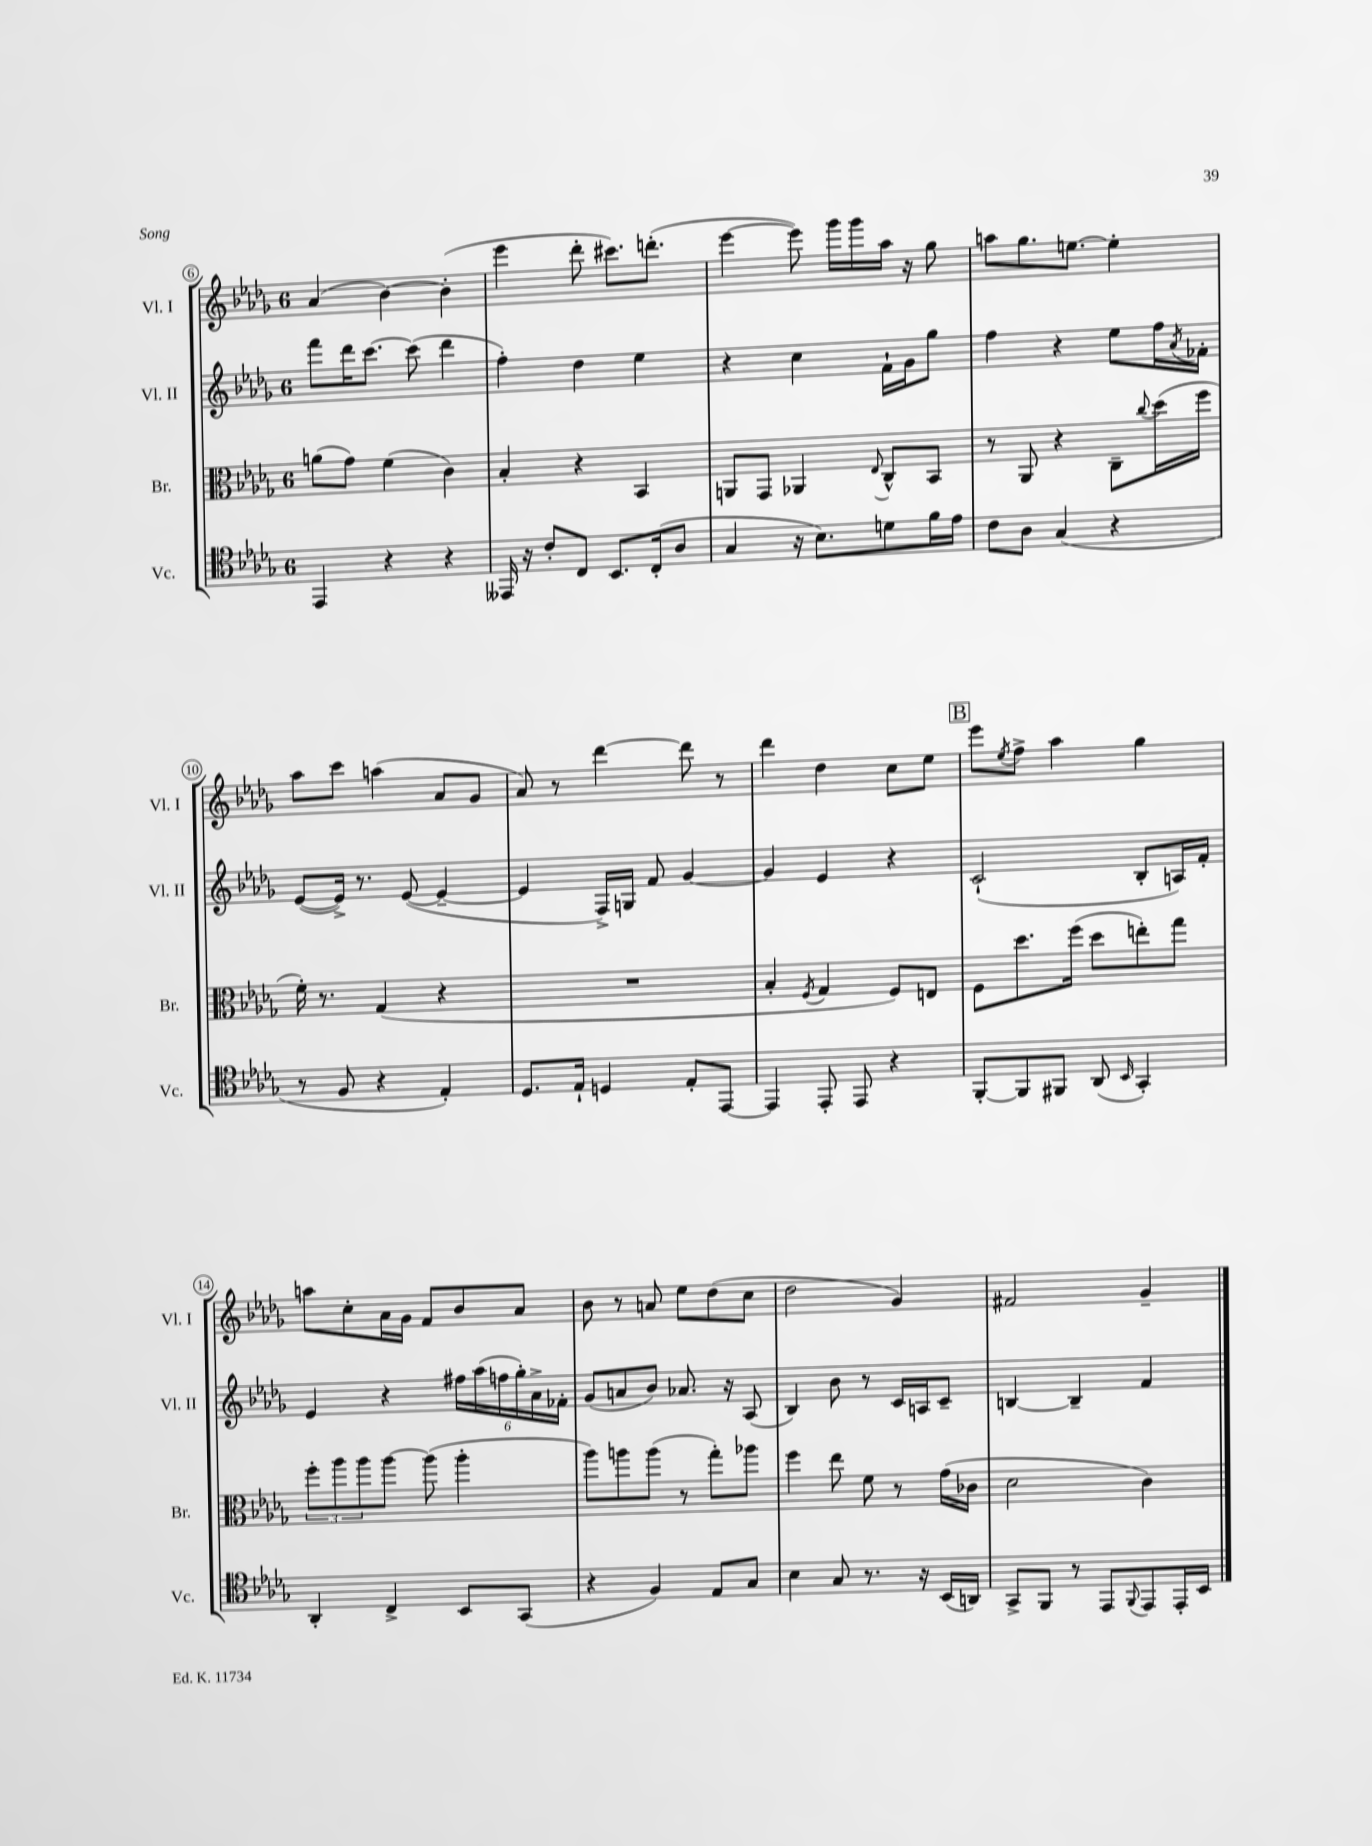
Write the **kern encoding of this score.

**kern	**kern	**kern	**kern
*part4	*part3	*part2	*part1
*staff4	*staff3	*staff2	*staff1
*I"Vc.	*I"Br.	*I"Vl. II	*I"Vl. I
*I'Vc.	*I'Br.	*I'Vl. II	*I'Vl. I
*clefC4	*clefC3	*clefG2	*clefG2
*k[b-e-a-d-g-]	*k[b-e-a-d-g-]	*k[b-e-a-d-g-]	*k[b-e-a-d-g-]
*M6/8	*M6/8	*M6/8	*M6/8
=6	=6	=6	=6
4EE-/	(8an\L	8fff\L	(4a-/
.	8g-\J)	16ddd-\K	.
.	.	[8.ccc\J	.
4r	(4f\	.	[4b-\)
.	.	(8ccc\]	.
4r	4c\)	4ddd-\	(4b-'\]
=7	=7	=7	=7
16EE--X/	4B-'/	4ff'\)	4eee-\
16r	.	.	.
8c'/L	.	.	.
8C/J	4r	4dd-\	8ddd-'\
8.BB-/L	.	.	8.ccc#X\L)
.	4BB-/	4ee-\	.
(16C'/k	.	.	(8.dddn'\J
8A-/J	.	.	.
=8	=8	=8	=8
4G-/	8AAn/L	4r	[4eee-\
.	8GG-/J	.	.
16r	4AA-X/	4cc\	8eee-\])
8.B-\L)	.	.	.
.	.	.	16ggg-\LL
.	.	.	16ggg-\
.	8qqE-/	.	.
8dn\	8C^^/L	16f`\LL	16aa-\JJ
.	.	16g-\J	16r
16f\L	8BB-/J	8gg-\J	8gg-\
16e-\JJ	.	.	.
=9	=9	=9	=9
8c\L	8r	4ff\	8aan\L
8A-\J	8AA-/	.	8.gg-\
(4G-/	4r	4r	.
.	.	.	[8.een\J
4r	8C~\L	8ee-\L	4ee'\]
.	8qqcc/	.	.
.	(16dd-\L	16ff\L	.
.	.	8qa-/	.
.	16ff\JJ	16f-X'\JJ	.
!!LO:LB:g=z
=10	=10	=10	=10
8r	16f'\)	([8e-/L	8aa-\L
.	8.r	.	.
8F/	.	16e-^/Jk])	8ccc\J
.	.	8.r	.
4r	(4G-/	.	(4aan\
.	.	([8e-/	.
4E-'/)	4r	4e-~/_	8a-/L
.	.	.	8g-/J
=11	=11	=11	=11
8.D-/L	2.r	4e-/]	8a-/)
.	.	.	8r
16E-`/Jk	.	.	.
4Dn/	.	16F^/LL)	[4ddd-\
.	.	16Gn/JJ	.
.	.	8f/	.
8E-'/L	.	[4g-/	8ddd-\]
[8EE-/J	.	.	8r
=12	=12	=12	=12
4EE-/]	4B-'/	4g-/]	4ddd-\
.	8qF/	.	.
8EE-'/	4G-/	4e-/	4dd-\
8EE-/	.	.	.
4r	8F/L)	4r	8cc\L
.	8En/J	.	8ee-\J
!!LO:REH:place=s1:t=B
=13	=13	=13	=13
[8FF'/L	8F\L	(2c`/	8eee-\L
.	.	.	8qee-/
8FF/]	8.dd-\	.	8ff^\J
8FF#X/J	.	.	4aa-\
.	(16ff\Jk	.	.
(8AA-/	8dd-\L	.	.
16qqBB-/	.	.	.
4GG-'/)	8een'\)	8B-'/L	4gg-\
.	8gg-\J	16An/L)	.
.	.	16f'/JJ	.
!!LO:LB:g=z
=14	=14	=14	=14
4AA-'/	12ff'\L	4e-/	8aan\L
.	12aa-\	.	.
.	.	.	8cc'\
.	12aa-\	.	.
4C^/	[8aa-\J	4r	16a-\L
.	.	.	16g-\JJ
.	(8aa-\]	.	8f/L
8BB-/L	4aa-'\	24ff#X\LL	8b-/
.	.	(24aa-\	.
.	.	24ffn\	.
(8GG-/J	.	24gg-'\)	8a-/J
.	.	24a-^\	.
.	.	24f-X'\JJ	.
=15	=15	=15	=15
4r	8aa-\L)	(8g-/L	8b-\
.	8aan\	8an/	8r
4F/)	(8aa\J	8b-/J)	8an/
.	8r	8.a-X/	8ee-\L
8E-/L	8gg-'\L)	.	(8dd-\
.	.	16r	.
8G-/J	8aa-X\J	(8A-/	8cc\J
=16	=16	=16	=16
4B-\	4ff\	4B-/)	2dd-\
8G-/	8ee-\	8b-\	.
8.r	8f\	8r	.
.	8r	16c/LL	4g-/)
16r	.	16An/J	.
(16BB-/LL	(16g-\LL	8c~/J	.
16AAn/JJ)	16c-X\JJ	.	.
=17	=17	=17	=17
8GG-^/L	2d-\	[4Bn/	2f#X/
8FF/J	.	.	.
8r	.	4B~/]	.
8EE-/L	.	.	.
8qqFF/	.	.	.
8EE-/	4c\)	4f/	4g-~/
16EE-'/L	.	.	.
16BB-/JJ	.	.	.
==	==	==	==
*-	*-	*-	*-
